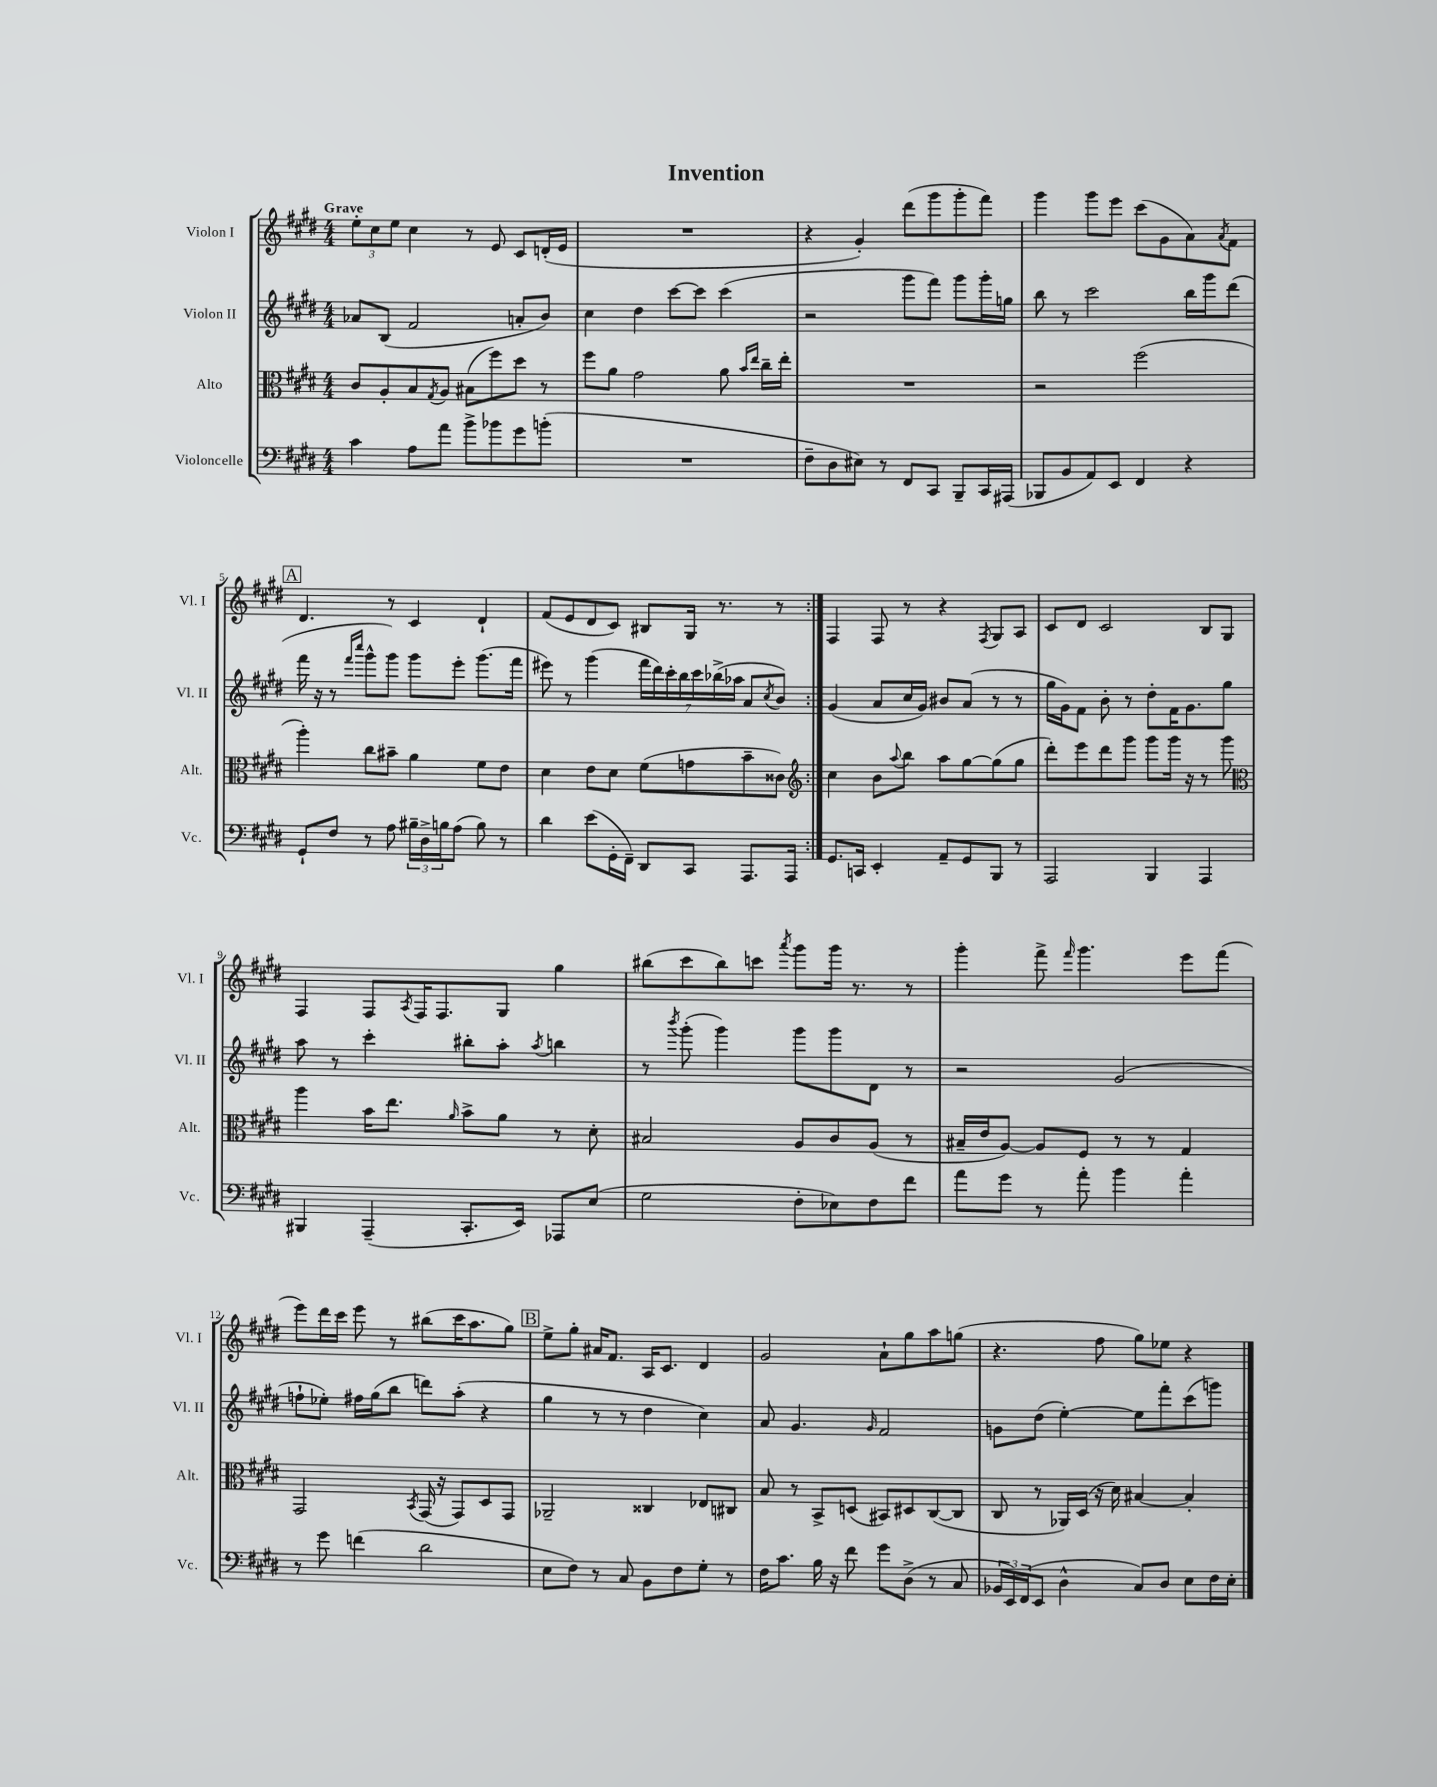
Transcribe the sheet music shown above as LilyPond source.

\header { title = "Invention" }
<<
\new StaffGroup <<
\new Staff = "s0" \with { instrumentName = "Violon I" shortInstrumentName = "Vl. I" } {
    \clef treble \key e \major \numericTimeSignature \time 4/4 \tempo "Grave"
    \repeat volta 2 { \tuplet 3/2 { e''8-. cis''8 e''8 } cis''4 r8 e'8 cis'8 d'16-.( e'16 |
    R1 |
    r4 gis'4-.) dis'''8( gis'''8 gis'''8-. fis'''8) |
    gis'''4 gis'''8 e'''8 cis'''8( gis'8 a'8) \acciaccatura { a'8 } fis'8 |
    \mark \markup { \box "A" } dis'4. r8 cis'4 dis'4-! |
    fis'8( e'8 dis'8 cis'8) bis8 gis16 r8. r8 | }
    fis4 fis8 r8 r4 \acciaccatura { fis8 } gis8 a8 |
    cis'8 dis'8 cis'2 b8 gis8 |
    fis4 fis8 \acciaccatura { a8 } fis16 fis8. gis8 gis''4 |
    bis''8( cis'''8 bis''8) c'''8 \acciaccatura { a'''8 } gis'''8 gis'''16 r8. r8 |
    gis'''4-. fis'''8-> \grace { fis'''16 } gis'''4. e'''8 fis'''8( |
    e'''8) dis'''16 cis'''16 e'''8 r8 bis''8( cis'''16 a''8. gis''8) |
    \mark \markup { \box "B" } e''8-> gis''8-. ais'16 fis'8. a16 cis'8. dis'4 |
    gis'2 a'8-! gis''8 a''8 g''8( |
    r4. fis''8 gis''8) ees''8 r4 \bar "|." |
}
\new Staff = "s1" \with { instrumentName = "Violon II" shortInstrumentName = "Vl. II" } {
    \clef treble \key e \major \numericTimeSignature \time 4/4
    \repeat volta 2 { aes'8 b8( fis'2 a'8-. b'8) |
    cis''4 dis''4 cis'''8~ cis'''8 cis'''4( |
    r2 gis'''8 fis'''8) gis'''8 gis'''16-. g''16 |
    b''8 r8 cis'''2 b''16 gis'''16 dis'''8( |
    \mark \markup { \box "A" } fis'''16 r16 r8 \grace { fis'''16 cis''''16 } gis'''8-^ gis'''8) gis'''8 e'''8-. gis'''8.( fis'''16 |
    eis'''8) r8 gis'''4( \tuplet 7/4 { fis'''16 dis'''16) cis'''16-. b''16 cis'''16 bes''16->( aes''16 } a'8 \acciaccatura { cis''8 } b'8) | }
    gis'4( a'8 cis''16 gis'16) bis'8 a'8( r8 r8 |
    gis''16 gis'16) fis'8 b'8-. r8 dis''8-. fis'16 gis'8. gis''8 |
    a''8 r8 cis'''4-. bis''8-. a''8-. \acciaccatura { a''8 } b''4 |
    r8 \acciaccatura { b'''8 } gis'''8-.( gis'''4) gis'''8 gis'''8 dis'8 r8 |
    r2 gis'2( |
    f''8-! ees''8-.) fis''16 gis''16( b''8 d'''8) a''8-.( r4 |
    \mark \markup { \box "B" } gis''4 r8 r8 dis''4 cis''4) |
    a'8 gis'4. \grace { gis'16 } fis'2 |
    g'8 dis''8( e''4~-.) e''8 fis'''8-. cis'''8( g'''8) \bar "|." |
}
\new Staff = "s2" \with { instrumentName = "Alto" shortInstrumentName = "Alt." } {
    \clef alto \key e \major \numericTimeSignature \time 4/4
    \repeat volta 2 { cis'8 a8-. b8 \acciaccatura { gis8 } a8 bis8( fis''8) dis''8 r8 |
    fis''8 a'8 gis'2 a'8 \grace { b'16 e''16 } cis''16-- e''16-. |
    R1 |
    r2 fis''2( |
    \mark \markup { \box "A" } a''4-.) cis''8 bis'8-- a'4 fis'8 e'8 |
    dis'4 e'8 dis'8 fis'8( g'8 b'8-- cisis'8) | }
    \clef treble cis''4 b'8 \appoggiatura { a''8 } b''8 a''8 gis''8~ gis''8( gis''8 |
    dis'''8-.) e'''8 dis'''8 gis'''8 gis'''8 gis'''16 r16 r8 gis'''8 |
    \clef alto a''4 b'16 e''8. \grace { a'16 } b'8-> a'8 r8 dis'8-. |
    bis2 a8 cis'8 a8( r8 |
    bis16-- e'16 a8~) a8 fis8 r8 r8 gis4 |
    gis,2 \acciaccatura { b,8 } gis,16( r16 gis,8) dis8 gis,8 |
    \mark \markup { \box "B" } aes,2-- cisis4 ees8 cis8 |
    b8 r8 b,8-> d8( bis,8) dis8 cis8~( cis8 |
    cis8 r8 aes,16) dis16( r16 dis'16) bis4~ bis4-. \bar "|." |
}
\new Staff = "s3" \with { instrumentName = "Violoncelle" shortInstrumentName = "Vc." } {
    \clef bass \key e \major \numericTimeSignature \time 4/4
    \repeat volta 2 { cis'4 a8 a'8 b'8-> bes'8 gis'8 b'8-.( |
    R1 |
    fis8-- dis8 eis8) r8 fis,8 cis,8 b,,8-- cis,16 ais,,16( |
    bes,,8 b,8 a,8) e,8 fis,4 r4 |
    \mark \markup { \box "A" } gis,8-! fis8 r8 a8 \tuplet 3/2 { bis16-- dis16-> b16 } a8( b8) r8 |
    dis'4 e'8( gis,16-. fis,16--) dis,8 cis,8 a,,8. a,,16 | }
    gis,8. c,16 e,4-. a,8-- gis,8 b,,8 r8 |
    a,,2 b,,4 a,,4 |
    bis,,4 a,,4--( cis,8.-. e,16) aes,,8 e8( |
    gis2 fis8-. ees8) fis8 fis'8 |
    a'8 gis'8 r8 a'8-. b'4 a'4-. |
    r8 gis'8 f'4( dis'2 |
    \mark \markup { \box "B" } e8 fis8) r8 cis8 b,8 fis8 gis8-. r8 |
    fis16 cis'8. b16 r16 fis'8 gis'8 dis8->( r8 cis8 |
    \tuplet 3/2 { bes,16 e,16) fis,16( } e,8 dis4-^ cis8) dis8 e8 fis16 e16-. \bar "|." |
}
>>
>>
